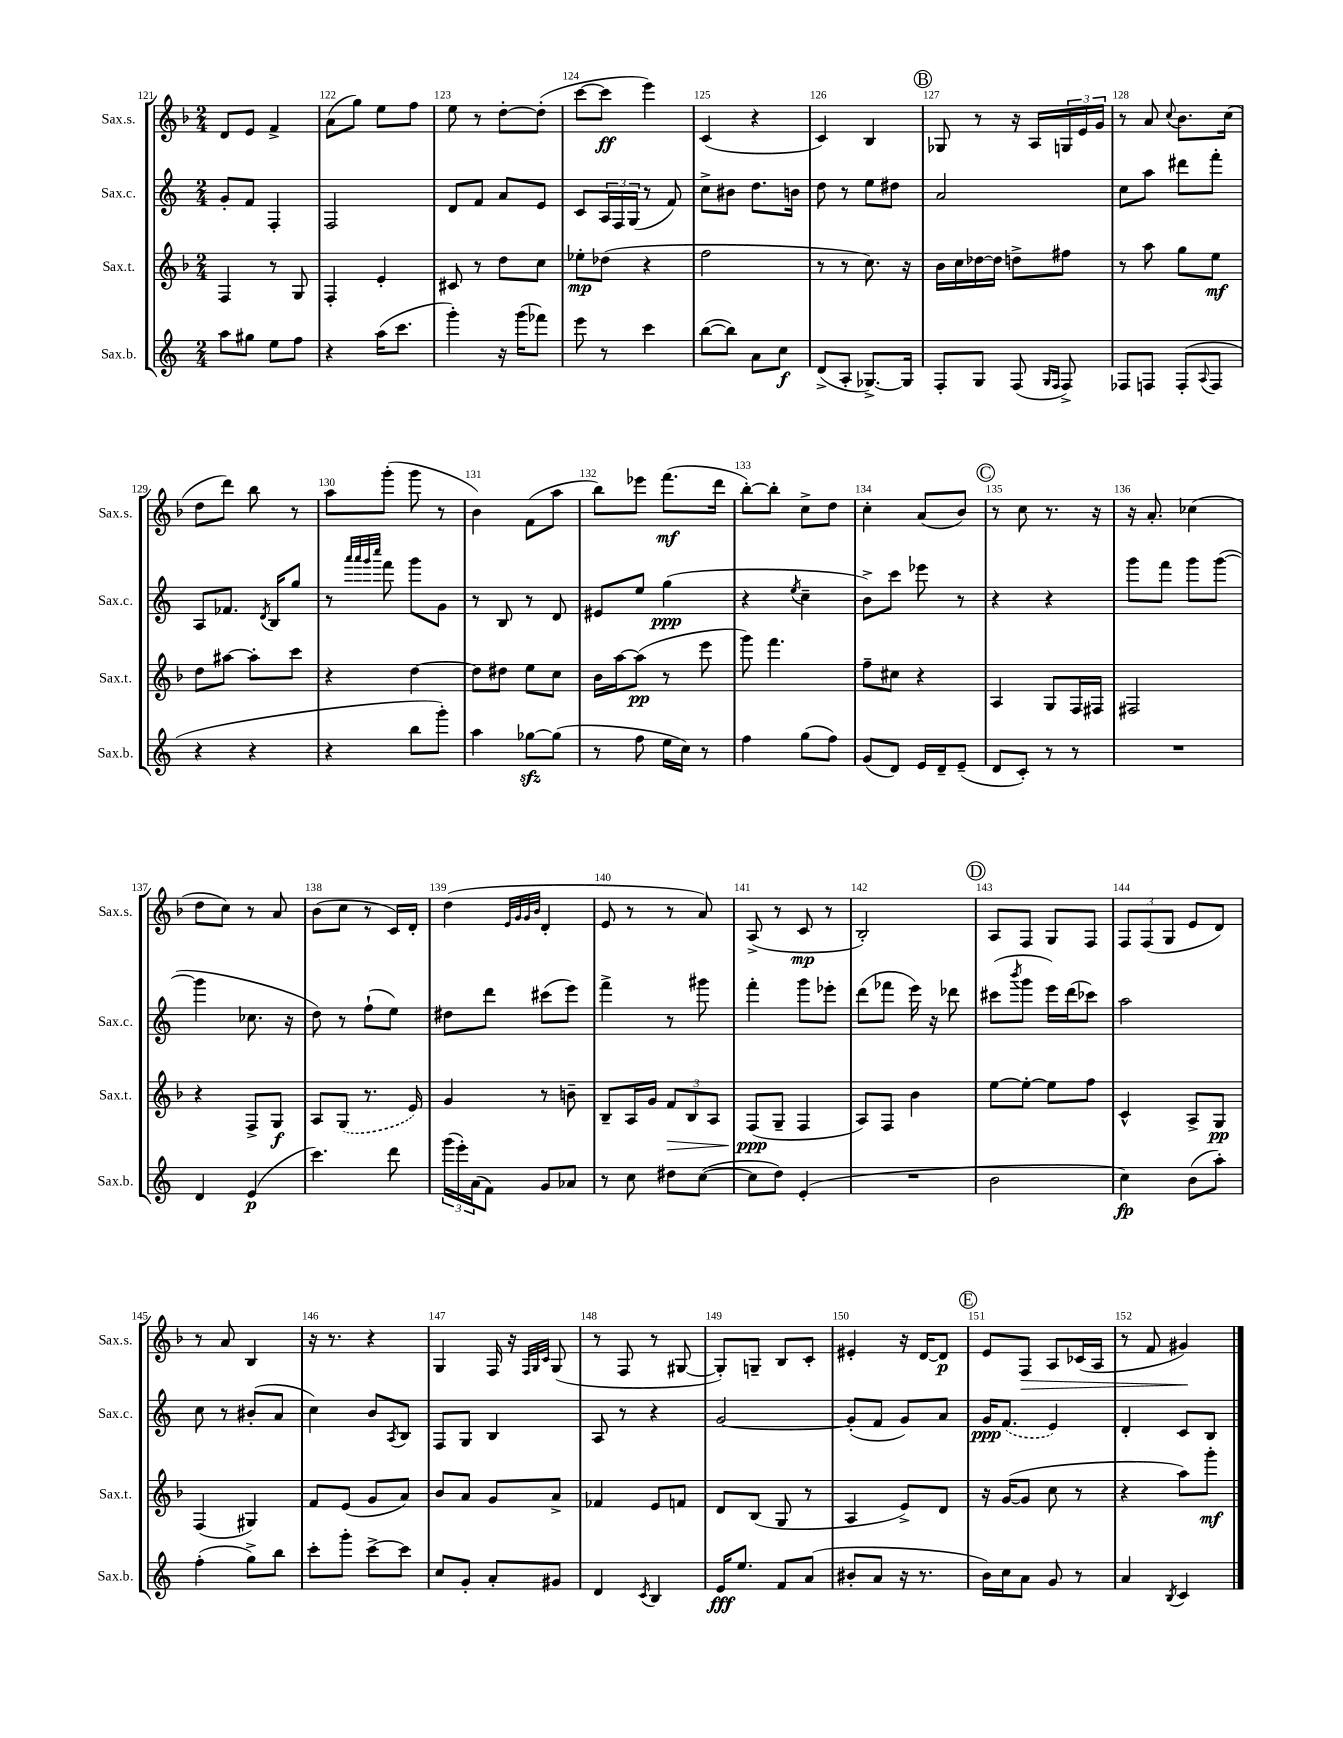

**kern	**kern	**kern	**kern
*staff4	*staff3	*staff2	*staff1
*clefG2	*clefG2	*clefG2	*clefG2
*k[]	*k[b-]	*k[]	*k[b-]
*M2/4	*M2/4	*M2/4	*M2/4
8aa	4F	8g'	8d
8gg#	.	8f	8e
8ee	8r	4F'	4f^
8ff	8G	.	.
=	=	=	=
4r	4F'	2F	(8a
.	.	.	8gg)
(16aa	4e'	.	8ee
8.ccc	.	.	.
.	.	.	8ff
=	=	=	=
4ggg')	8c#	8d	8ee
.	8r	8f	8r
16r	8dd	8a	[8dd'
(16ggg	.	.	.
8fff-)	8cc	8e	(8dd']
=	=	=	=
8eee	8ee-'	8c	[8ccc
8r	(8dd-	24A	8ccc]
.	.	24F	.
.	.	(24G	.
4ccc	4r	8r	4eee)
.	.	8f)	.
=	=	=	=
([8bb	2ff	8cc^	(4c
8bb])	.	8b#	.
8a	.	8.dd	4r
8cc	.	.	.
.	.	16b	.
=	=	=	=
(8d^	8r	8dd	4c)
8A'	8r	8r	.
[8.G-^)	8.cc)	8ee	4B-
.	.	8dd#	.
16G-]	16r	.	.
=	=	=	=
8F'	16b-	2a	8G-
.	16cc	.	.
8G	[16dd-	.	8r
.	16dd-]	.	.
(8F	8dd^	.	16r
.	.	.	16A
16qqG	.	.	.
16qqF	.	.	.
8F^)	8ff#	.	24G
.	.	.	24e
.	.	.	24g
=	=	=	=
8F-	8r	8cc	8r
8F	8aa	8aa	8a
.	.	.	8qqcc
(8F'	8gg	8ddd#	8.b-
8qqA	.	.	.
8F	8ee	8fff'	.
.	.	.	(16cc
=	=	=	=
4r	8dd	8A	8dd
.	[8aa#	8.f-	8ddd)
4r	8aa#']	.	8bb-
.	.	8qd	.
.	.	16B	.
.	8ccc	8gg	8r
=	=	=	=
4r	4r	8r	8aa
.	.	32qqaaa	.
.	.	32qqaaa	.
.	.	32qqggg	.
.	.	32qqcccc	.
.	.	8fff	(8ggg'
8bb	[4dd	8ggg	8ggg
8ggg')	.	8g	8r
=	=	=	=
4aa	8dd]	8r	4b-)
.	8dd#	8B	.
[8gg-	8ee	8r	(8f
(8gg-]	8cc	8d	8aa
=	=	=	=
8r	16b-	8e#	8bb-)
.	[16aa	.	.
8ff	(8aa]	8ee	8eee-
16ee	8r	(4gg	(8.fff
16cc)	.	.	.
8r	8eee	.	.
.	.	.	16ddd
=	=	=	=
4ff	8ggg)	4r	[8bb-')
.	4.fff	.	8bb-']
.	.	8qee	.
(8gg	.	4cc~	8cc^
8ff)	.	.	8dd
=	=	=	=
(8g	8ff~	8b^)	4cc'
8d)	8cc#	8ccc	.
16e	4r	8eee-	(8a
16d~	.	.	.
(8e~	.	8r	8b-)
=	=	=	=
8d	4A	4r	8r
8c')	.	.	8cc
8r	8G	4r	8.r
8r	16F	.	.
.	16F#	.	16r
=	=	=	=
2r	2F#	8ggg	16r
.	.	.	8.a'
.	.	8fff	.
.	.	8ggg	(4cc-
.	.	([8ggg	.
=	=	=	=
4d	4r	4ggg]	8dd
.	.	.	8cc)
(4e	8F^	8.cc-	8r
.	8G	.	8a
.	.	16r	.
=	=	=	=
4.ccc)	8A	8dd)	(8b-
.	(8G	8r	8cc
.	8.r	(8ff`	8r
8ddd	.	8ee)	16c)
.	16e)	.	16d'
=	=	=	=
(24ggg	4g	8dd#	(4dd
24eee')	.	.	.
(24a	.	.	.
8f)	.	8ddd	.
.	.	.	32qqe
.	.	.	32qqg
.	.	.	32qqg
.	.	.	32qqb-
8g	8r	(8ccc#	4d'
8a-	8b~	8eee)	.
=	=	=	=
8r	8B-~	4fff^	8e
8cc	16A	.	8r
.	16g	.	.
8dd#	12f	8r	8r
.	12B-	.	.
([8cc	.	8ggg#	8a)
.	12A	.	.
=	=	=	=
8cc]	(8F	4fff'	(8A^
8dd)	8G~	.	8r
(4e'	4F	8ggg	8c
.	.	8eee-'	8r
=	=	=	=
2r	8A)	(8ddd	2B-')
.	8F	8fff-	.
.	4b-	16eee)	.
.	.	16r	.
.	.	8ddd-	.
=	=	=	=
2b	[8ee	(8ccc#	8A
.	.	8qbbb	.
.	8ee'_	8ggg	8F
.	8ee]	16eee)	8G
.	.	(16ddd	.
.	8ff	8ccc-)	8F
=	=	=	=
4cc)	4c^^	2aa	12F
.	.	.	(12F
.	.	.	12G
(8b	8A^	.	8e
8aa')	8G	.	8d)
=	=	=	=
(4ff'	(4F	8cc	8r
.	.	8r	8a
8gg^)	4G#)	(8b#'	4B-
8bb	.	8a	.
=	=	=	=
8ccc'	8f	4cc)	16r
.	.	.	8.r
8ggg'	(8e	.	.
[8ccc^	8g	8b	4r
.	.	8qA	.
8ccc]	8a)	8B	.
=	=	=	=
8cc	8b-	8F	4G
8g'	8a	8G	.
8a'	8g	4B	16F
.	.	.	16r
.	.	.	32qqF
.	.	.	32qqG
.	.	.	32qqc
8g#	8a^	.	(8G
=	=	=	=
4d	4f-	8A	8r
.	.	8r	8F
8qc	.	.	.
4B	8e	4r	8r
.	8f	.	[8G#
=	=	=	=
16e	8d	[2g	8G#'])
8.ee	.	.	.
.	(8B-	.	8G~
8f	8G	.	8B-
(8a	8r	.	8c'
=	=	=	=
8b#'	4A	(8g']	4e#'
8a	.	8f	.
16r	8e^)	8g)	16r
8.r	.	.	[16d
.	8d	8a	8d]
=	=	=	=
16b)	16r	16g	8e
16cc	([16g	(8.f	.
8a	8g]	.	8F
8g	8cc	4e)	8A
8r	8r	.	(16c-
.	.	.	16A
=	=	=	=
4a	4r	4d'	8r
.	.	.	8f
8qB	.	.	.
4c	8aa)	8c	4g#)
.	8ggg'	8B	.
==	==	==	==
*-	*-	*-	*-
